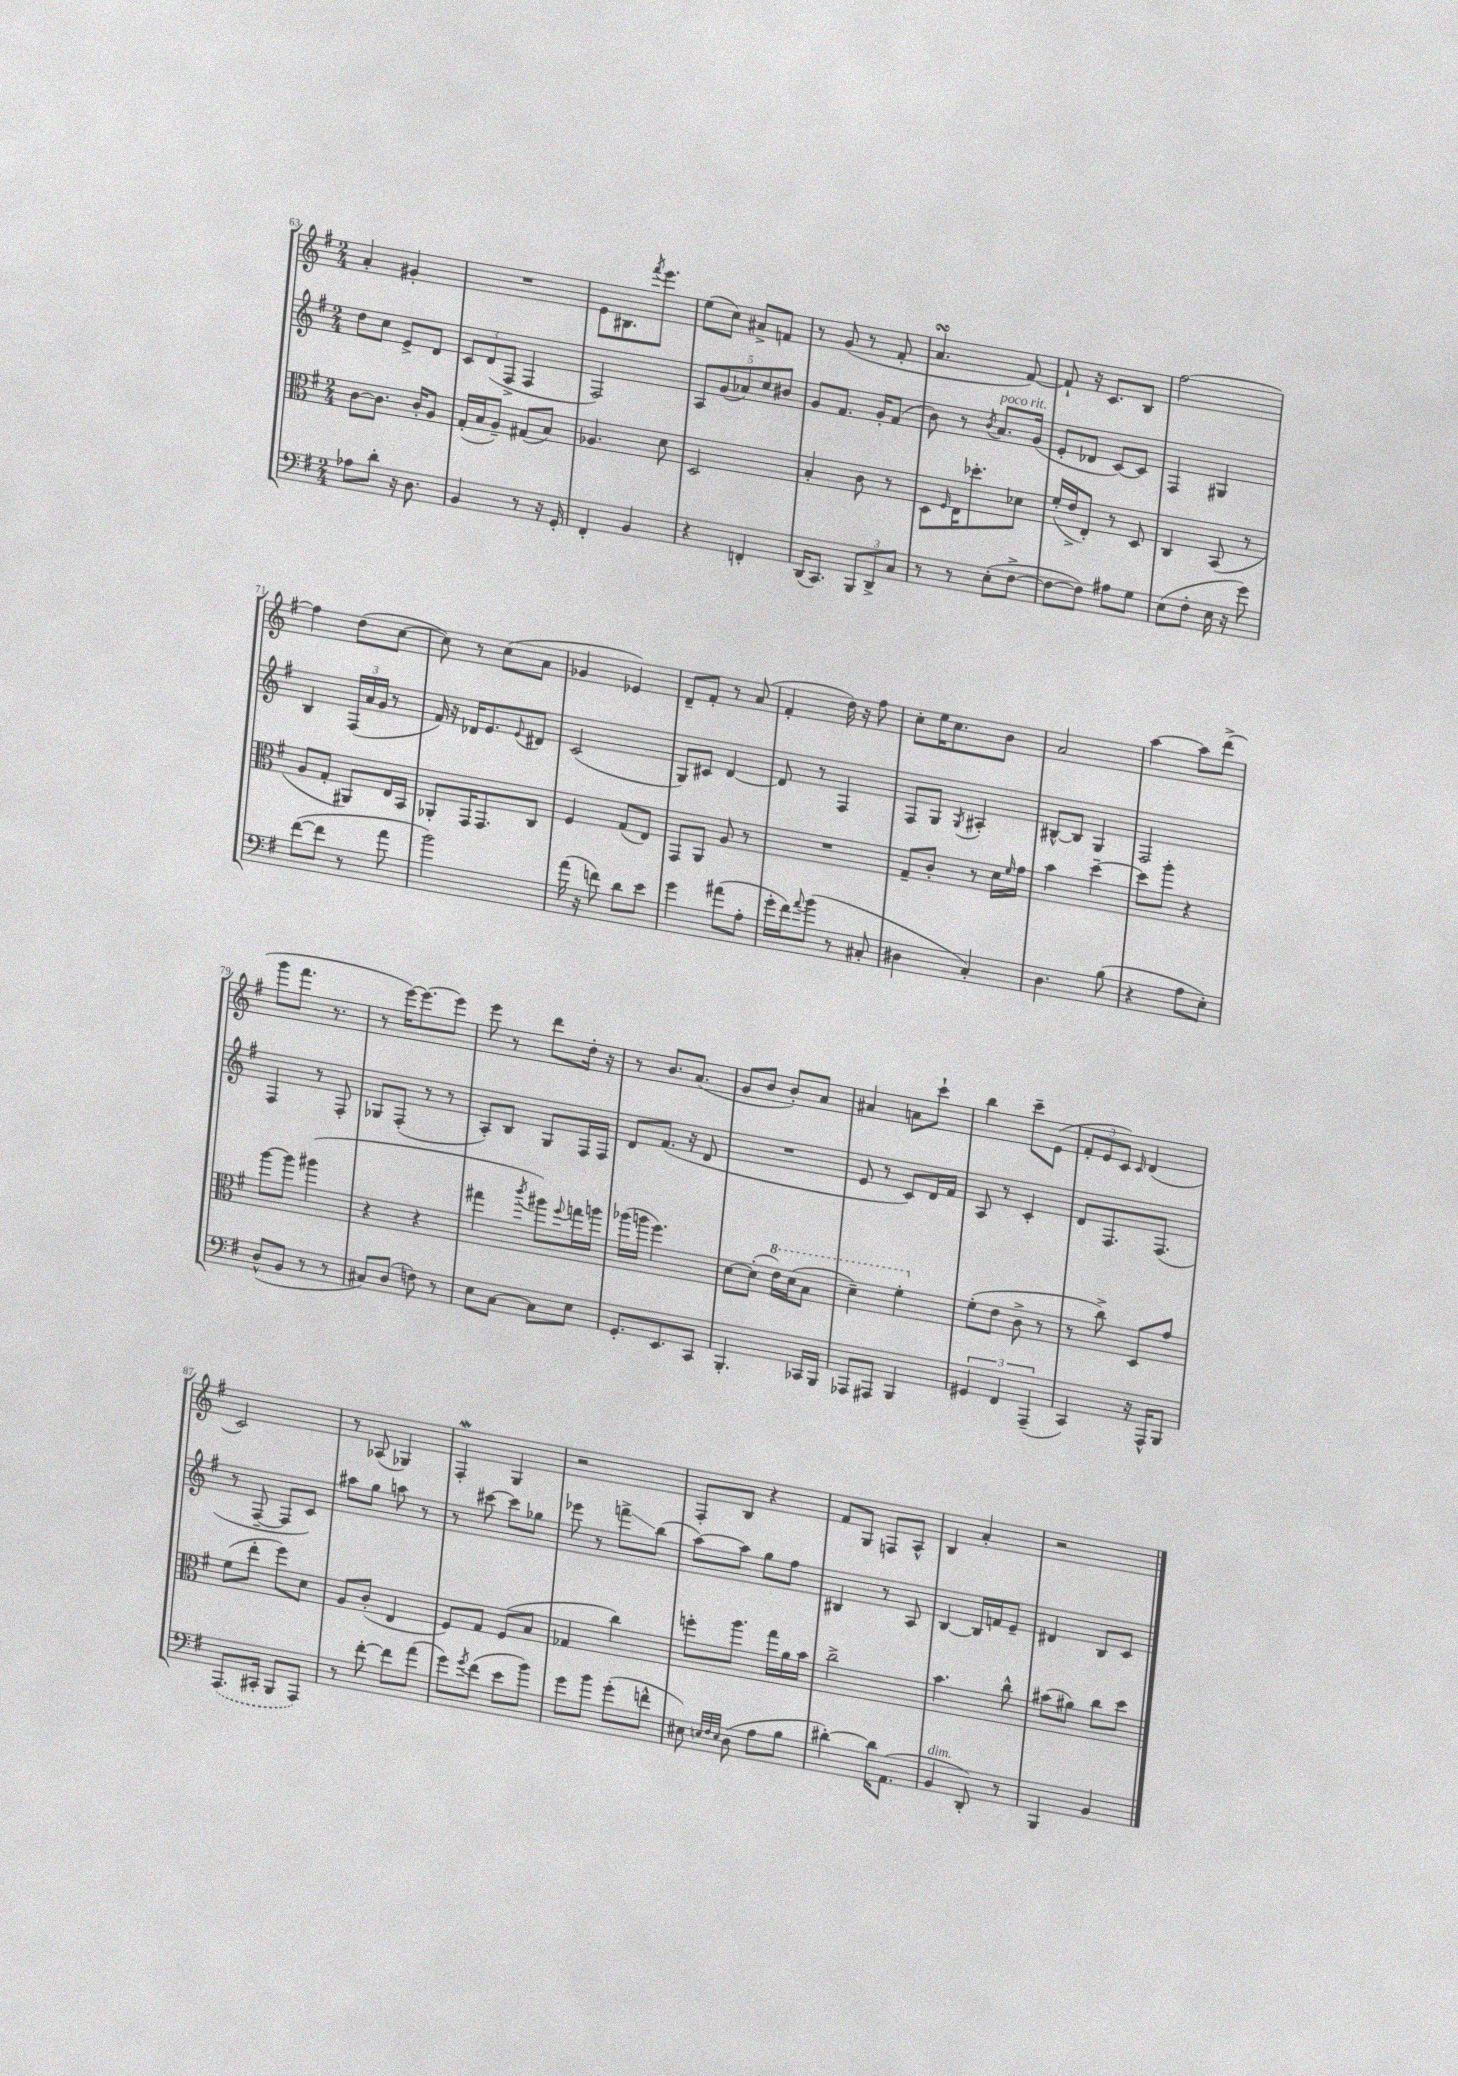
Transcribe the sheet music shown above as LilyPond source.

<<
\new StaffGroup <<
\new Staff = "s0" {
    \clef treble \key g \major \numericTimeSignature \time 2/4
    a'4-. gis'4-. |
    R2 |
    e'8 bis8. \acciaccatura { fis'''8 } e'''8. |
    e''8( c''8) ais'8-> f'8 |
    r8 g'8( r8 fis'8-. |
    a'4.\turn fis'8~) |
    fis'8-! r16 c'8. b8 |
    fis''2~ |
    fis''4 d''8( c''8~ |
    c''8) r8 c''8( a'8 |
    ges'4 ees'4) |
    d'8-- fis'8-. r8 a'8( |
    fis'4-. d''16) r16 fis''8 |
    c''8-. e''16 c''8. b'8 |
    a'2 |
    a''4~ a''8 d'''8->( |
    g'''8 fis'''8. r8. |
    r8 e'''16~) e'''8.~ e'''8 |
    e'''8 r8 d'''8 d''16-. r16 |
    r8 b'8. a'8.( |
    g'8 b'8 b'8-.) a'8 |
    ais'4 a'8 c'''8-! |
    b''4 c'''8-- e'8( |
    \tuplet 3/2 { fis'8-. e'8 c'8) } \grace { c'16 } d'4( |
    c'2) |
    r8 aes8( ges4) |
    fis4-.\mordent g4 |
    r2 |
    fis8-. b8 r4 |
    fis'8 g8 f8 a8-^ |
    b4 a'4-. |
    r2 \bar "|." |
}
\new Staff = "s1" {
    \clef treble \key g \major \numericTimeSignature \time 2/4
    d''8 c''8 e'8-> d'8 |
    \tuplet 3/2 { c'8 d'8( fis8-> } fis4 |
    fis2) |
    \tuplet 5/4 { a8 g'8( aes'8) c''8 bis'8 } |
    g'8 fis'8. g'16-. fis'8( |
    b'8) r8 \acciaccatura { b'8 } a'8.^\markup { \italic "poco rit." } g'16( |
    e'8-. des'8 c'8~) c'8 |
    fis4 gis4 |
    b4 \tuplet 3/2 { fis16( a'16 g'16 } r8 |
    fis'16) r16 des'16 e'8. \appoggiatura { e'8 } dis'8 |
    c'2( |
    g8) cis'8 d'4~ |
    d'8 r8 fis4 |
    fis8 g8 \acciaccatura { g8 } ais4-. |
    bis8~-^ bis8 g4 |
    fis2 |
    fis4 r8 fis8-. |
    ges8 fis8-.( r8 r8 |
    a8-.) b8 g8 fis16 fis16 |
    d'8 fis'8.( r16 d'8 |
    R2 |
    e'8 r8 c'8) d'16 fis'16 |
    a8 r8 c'4-. |
    d'8 fis8. fis8.( |
    r8 fis8~-- fis8 c'8) |
    ais''8 g''8 a''8 r8 |
    r8 cis'''8~ cis'''8 ges''8 |
    ees'''8 r8 f'''8->\glissando b''8( |
    a''8~) a''8 g''8 fis''8 |
    bis4 r8 a8 |
    b4~ b16 f'16 e'8-- |
    dis'4 b8 c'8 \bar "|." |
}
\new Staff = "s2" {
    \clef alto \key g \major \numericTimeSignature \time 2/4
    c'8~ c'8. c'16-. a8 |
    g16-.( b16 a8--) gis8( b8) |
    aes4. d'8 |
    d2 |
    b4-. c'8 r8 |
    d8 \grace { fis16 } e16 des''8.-. des'8 |
    fis'16-.( e'16-> e8-.) r8 d8 |
    c4 b,8( r8 |
    a8 g8-. ais,8) e16 b,16 |
    aes,8-. g,16 g,8. c8 |
    fis4 g8( e8) |
    g,8 a,8 a8 r8 |
    R2 |
    g8-- c'8-. r8 d'16 \grace { fis'16 } g'16 |
    b'4 d''4~-- |
    d''8 a''8-. r4 |
    a''8~ a''8 ais''4( |
    r4 r4 |
    gis''4 \acciaccatura { c'''8 } ais''8) \appoggiatura { fis''8 } g''16 a''16 |
    aes''16( a''16 fis''4.) |
    d'8~ d'8-.( \ottava #1 e''16) d''16( b'8 |
    d''4--) fis''4-. \ottava #0 |
    fis'8-.( e'8 c'8-> r8 |
    r8 c''8->) d8 g'8 |
    fis'8( e''8-. fis''8) d'8 |
    a8 c'8-.( e4 |
    fis8) g8 fis8( b8 |
    ges4 c''4) |
    f''8-. a''8. g''16 a'16 b'16 |
    c''2-> |
    b'4. c''8-^ |
    bis'8( ais'8) c''8 d''8 \bar "|." |
}
\new Staff = "s3" {
    \clef bass \key g \major \numericTimeSignature \time 2/4
    aes8 d'8-. r16 d8. |
    b,4 r8 r16 g,16-. |
    fis,4-. b,4 |
    r4 f,4-. |
    d,16( c,8.) \tuplet 3/2 { b,,8 d,8-> c8 } |
    r8 r8 e8-.( fis8~-> |
    fis8~ fis8) ais8 g8 |
    e8( fis8-. e16 r16 g'8) |
    fis'8~( fis'8 r8 a'8 |
    b'2) |
    a'16( r16 f'8) d'8 e'8 |
    g'4 ais'8( a8-. |
    g'16-. fis'16) \appoggiatura { a'8 } b'8( r8 cis8-. |
    dis4 c4-.) |
    d4. b8( |
    r4 a8 e8-.) |
    d8-^( b,8 r8 r8 |
    cis8) d8( f8) r8 |
    e8 c8~ c8 e8 |
    g,8.-. e,8. c,8 |
    b,,4.-. ces,16 b,,16 |
    aes,,8 ais,,8 b,,4 |
    \tuplet 3/2 { gis,4 fis,4 a,,4--( } |
    c,4) r16 a,,16-^ b,,8 |
    \once \slurDashed a,,8.( cis,16-. b,,8 a,,8) |
    r8 fis'8~-. fis'8 a'8( |
    g'8) \acciaccatura { g'8 } fis'8( e'8 b'8) |
    g'8 b'8 g'8-.( f'8-^ |
    eis8) \grace { e32 fis32 e32 } d8( a8 b8 |
    dis'4~-.) dis'16 a,8.( |
    b,4^\markup { \italic "dim." } d,8-.) r8 |
    b,,4 b,4 \bar "|." |
}
>>
>>
\layout { \context { \Score currentBarNumber = #63 } }
